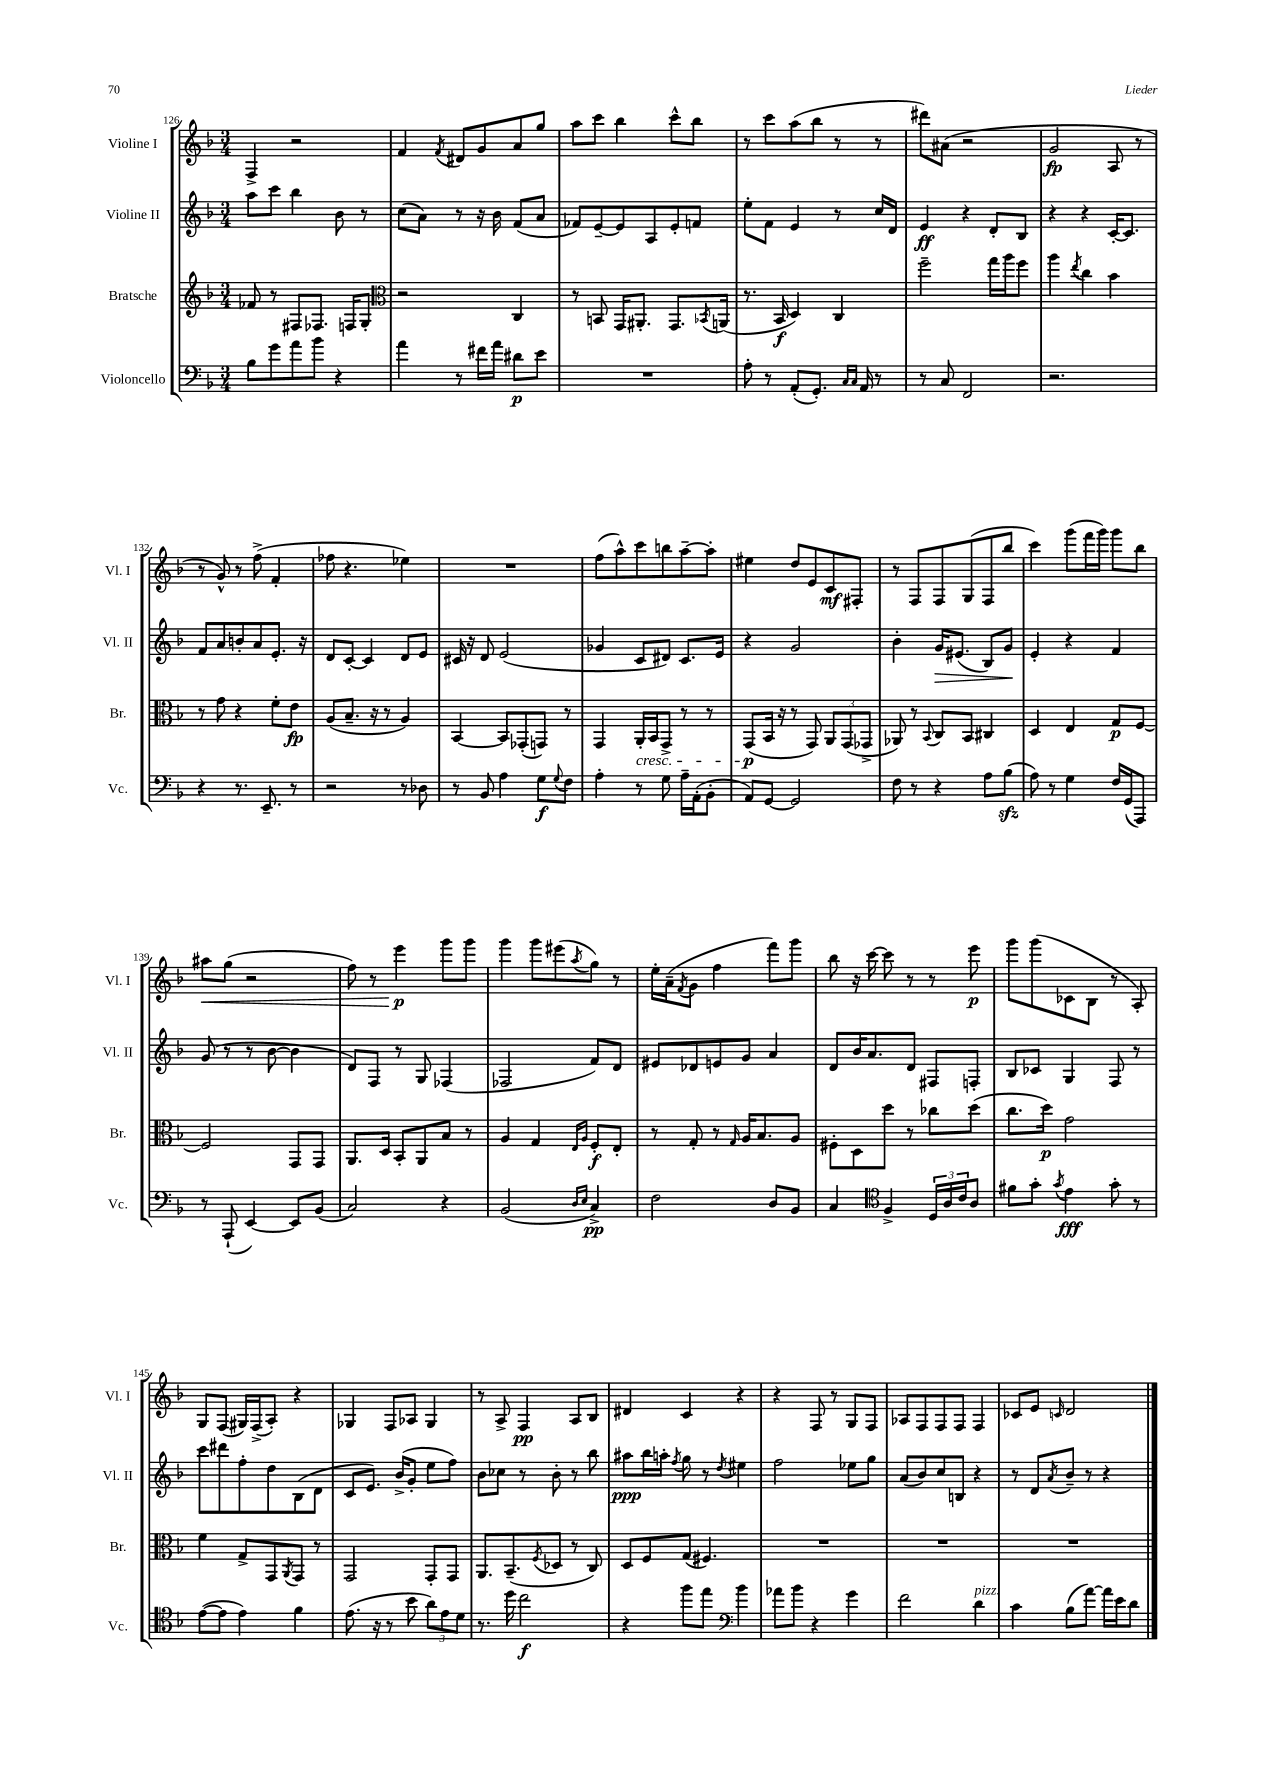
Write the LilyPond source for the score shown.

<<
\new StaffGroup <<
\new Staff = "s0" \with { instrumentName = "Violine I" shortInstrumentName = "Vl. I" } {
    \clef treble \key f \major \numericTimeSignature \time 3/4
    f4-> r2 |
    f'4 \acciaccatura { f'8 } dis'8 g'8 a'8 g''8 |
    a''8 c'''8 bes''4 c'''8-^ bes''8 |
    r8 c'''8 a''8( bes''8 r8 r8 |
    dis'''8) ais'8( r2 |
    g'2\fp a8 r8 |
    r8 g'8-^) r8 f''8->( f'4-. |
    fes''8 r4. ees''4) |
    R2. |
    f''8( a''8-^) c'''8 b''8 a''8~-- a''8-. |
    eis''4 d''8 e'8 c'8\mf fis8-. |
    r8 f8 f8 g8( f8 bes''8 |
    c'''4) g'''8( f'''16 g'''16) g'''8 bes''8 |
    ais''8\< g''8( r2 |
    f''8) r8 e'''4\p\! g'''8 g'''8 |
    g'''4 g'''8 eis'''8( \acciaccatura { a''8 } g''8) r8 |
    e''16-. a'16--( \acciaccatura { f'8 } g'8 f''4 f'''8) g'''8 |
    bes''8 r16 c'''16~ c'''8 r8 r8 e'''8\p |
    g'''8 g'''8( ces'8 bes8 r8 a8-.) |
    g8 f8( gis16) f16->( a8-.) r4 |
    ges4 f8 aes8 ges4 |
    r8 a8-> f4\pp a8 bes8 |
    dis'4 c'4 r4 |
    r4 f8 r8 g8 f8 |
    aes8 f8 f8 f8 f4 |
    ces'8 e'8 \grace { c'16 } d'2 \bar "|." |
}
\new Staff = "s1" \with { instrumentName = "Violine II" shortInstrumentName = "Vl. II" } {
    \clef treble \key f \major \numericTimeSignature \time 3/4
    a''8 c'''8 bes''4 bes'8 r8 |
    c''8( a'8) r8 r16 bes'16 f'8( a'8 |
    fes'8) e'8~-- e'8 a8 e'8-. f'8 |
    e''8-. f'8 e'4 r8 c''16 d'16 |
    e'4\ff r4 d'8-. bes8 |
    r4 r4 c'16~-. c'8. |
    f'8 a'8 b'8-. a'8 e'8.-. r16 |
    d'8 c'8~-. c'4 d'8 e'8 |
    cis'16 r16 d'8 e'2( |
    ges'4 c'8 dis'8) c'8. e'16 |
    r4 g'2 |
    bes'4-. g'16\> eis'8.( bes8) g'8\! |
    e'4-. r4 f'4 |
    g'8( r8 r8 bes'8~ bes'4 |
    d'8) f8 r8 g8 fes4( |
    fes2 f'8) d'8 |
    eis'8 des'8 e'8 g'8 a'4 |
    d'8 bes'16 a'8. d'8 fis8 f8-. |
    bes8 ces'8 g4 f8 r8 |
    c'''8 dis'''8 f''8-. d''8 bes8( d'8 |
    c'8 e'8.) bes'16->( g'8-. e''8 f''8) |
    bes'8 ces''8 r8 bes'8-. r8 bes''8 |
    ais''8\ppp bes''16 a''16-. \acciaccatura { f''8 } g''8 r8 \acciaccatura { d''8 } eis''4 |
    f''2 ees''8 g''8 |
    a'8( bes'8) c''8 b8 r4 |
    r8 d'8 \acciaccatura { a'8 } bes'8-- r8 r4 \bar "|." |
}
\new Staff = "s2" \with { instrumentName = "Bratsche" shortInstrumentName = "Br." } {
    \clef treble \key f \major \numericTimeSignature \time 3/4
    fes'8 r8 fis8 fes8. f16 g8-. |
    \clef alto r2 c4 |
    r8 b,8 g,16 ais,8.-. g,8. \acciaccatura { bes,8 } a,16( |
    r8. bes,16\f d4) c4 |
    f''2-- g''16 a''16 f''8 |
    a''4 \acciaccatura { e''8 } c''4 bes'4 |
    r8 g'8 r4 f'8-. e'8\fp |
    a8( bes8.-- r16 r8 a4) |
    bes,4~ bes,8 ges,8-.( g,8) r8 |
    g,4 a,16-.\cresc bes,16 g,8-> r8 r8 |
    g,8\p\!( bes,16 r16 r8 g,8) \tuplet 3/2 { a,8 g,8( ges,8-> } |
    aes,8) r8 \appoggiatura { bes,8 } c8 bes,8 cis4 |
    d4 e4 g8\p f8~ |
    f2 g,8 g,8 |
    a,8. d16 bes,8-. a,8 bes8 r8 |
    a4 g4 \grace { e16 a16 } f8-.\f e8-. |
    r8 g8-. r8 \grace { g16 } a16 bes8. a8 |
    fis8-. d8 d''8 r8 ces''8 d''8( |
    c''8. d''16\p) g'2 |
    f'4 g8-> g,8 \acciaccatura { a,8 } g,8 r8 |
    g,2 g,8-. g,8 |
    a,8. bes,8.--( \acciaccatura { f8 } des8 r8 c8) |
    d8 f8 g8( fis4.) |
    R2. |
    R2. |
    R2. \bar "|." |
}
\new Staff = "s3" \with { instrumentName = "Violoncello" shortInstrumentName = "Vc." } {
    \clef bass \key f \major \numericTimeSignature \time 3/4
    bes8 g'8 a'8 bes'8 r4 |
    a'4 r8 fis'16 a'16 dis'8\p e'8 |
    R2. |
    a8-. r8 a,8-.( g,8.-.) \grace { c16 c16 } a,16 r8 |
    r8 c8 f,2 |
    r2. |
    r4 r8. e,8.-- r8 |
    r2 r8 des8 |
    r8 bes,8 a4 g8\f \appoggiatura { g8 } f8 |
    a4-. r8 g8 a16-- a,16-.( bes,8-. |
    a,8) g,8~ g,2 |
    f8 r8 r4 a8 bes8\sfz( |
    a8) r8 g4 f16 g,16( a,,8) |
    r8 a,,8-!( e,4~) e,8 bes,8( |
    c2) r4 |
    bes,2( \grace { d16 e16 } c4->\pp) |
    f2 d8 bes,8 |
    c4 \clef tenor f4-> \tuplet 3/2 { d16 a16 c'16 } a8 |
    fis'8 g'8-. \acciaccatura { g'8 } e'4\fff g'8-. r8 |
    e'8~( e'8 e'4) f'4 |
    e'8.( r16 r8 bes'8 \tuplet 3/2 { a'8) e'8 d'8 } |
    r8. d''16 c''2\f |
    r4 f''8 e''8 \clef bass bes'4 |
    aes'8 bes'8 r4 g'4 |
    f'2 d'4^\markup { \italic "pizz." } |
    c'4 bes8( a'8~) a'16 e'16 d'8 \bar "|." |
}
>>
>>
\layout { \context { \Score currentBarNumber = #126 } }
